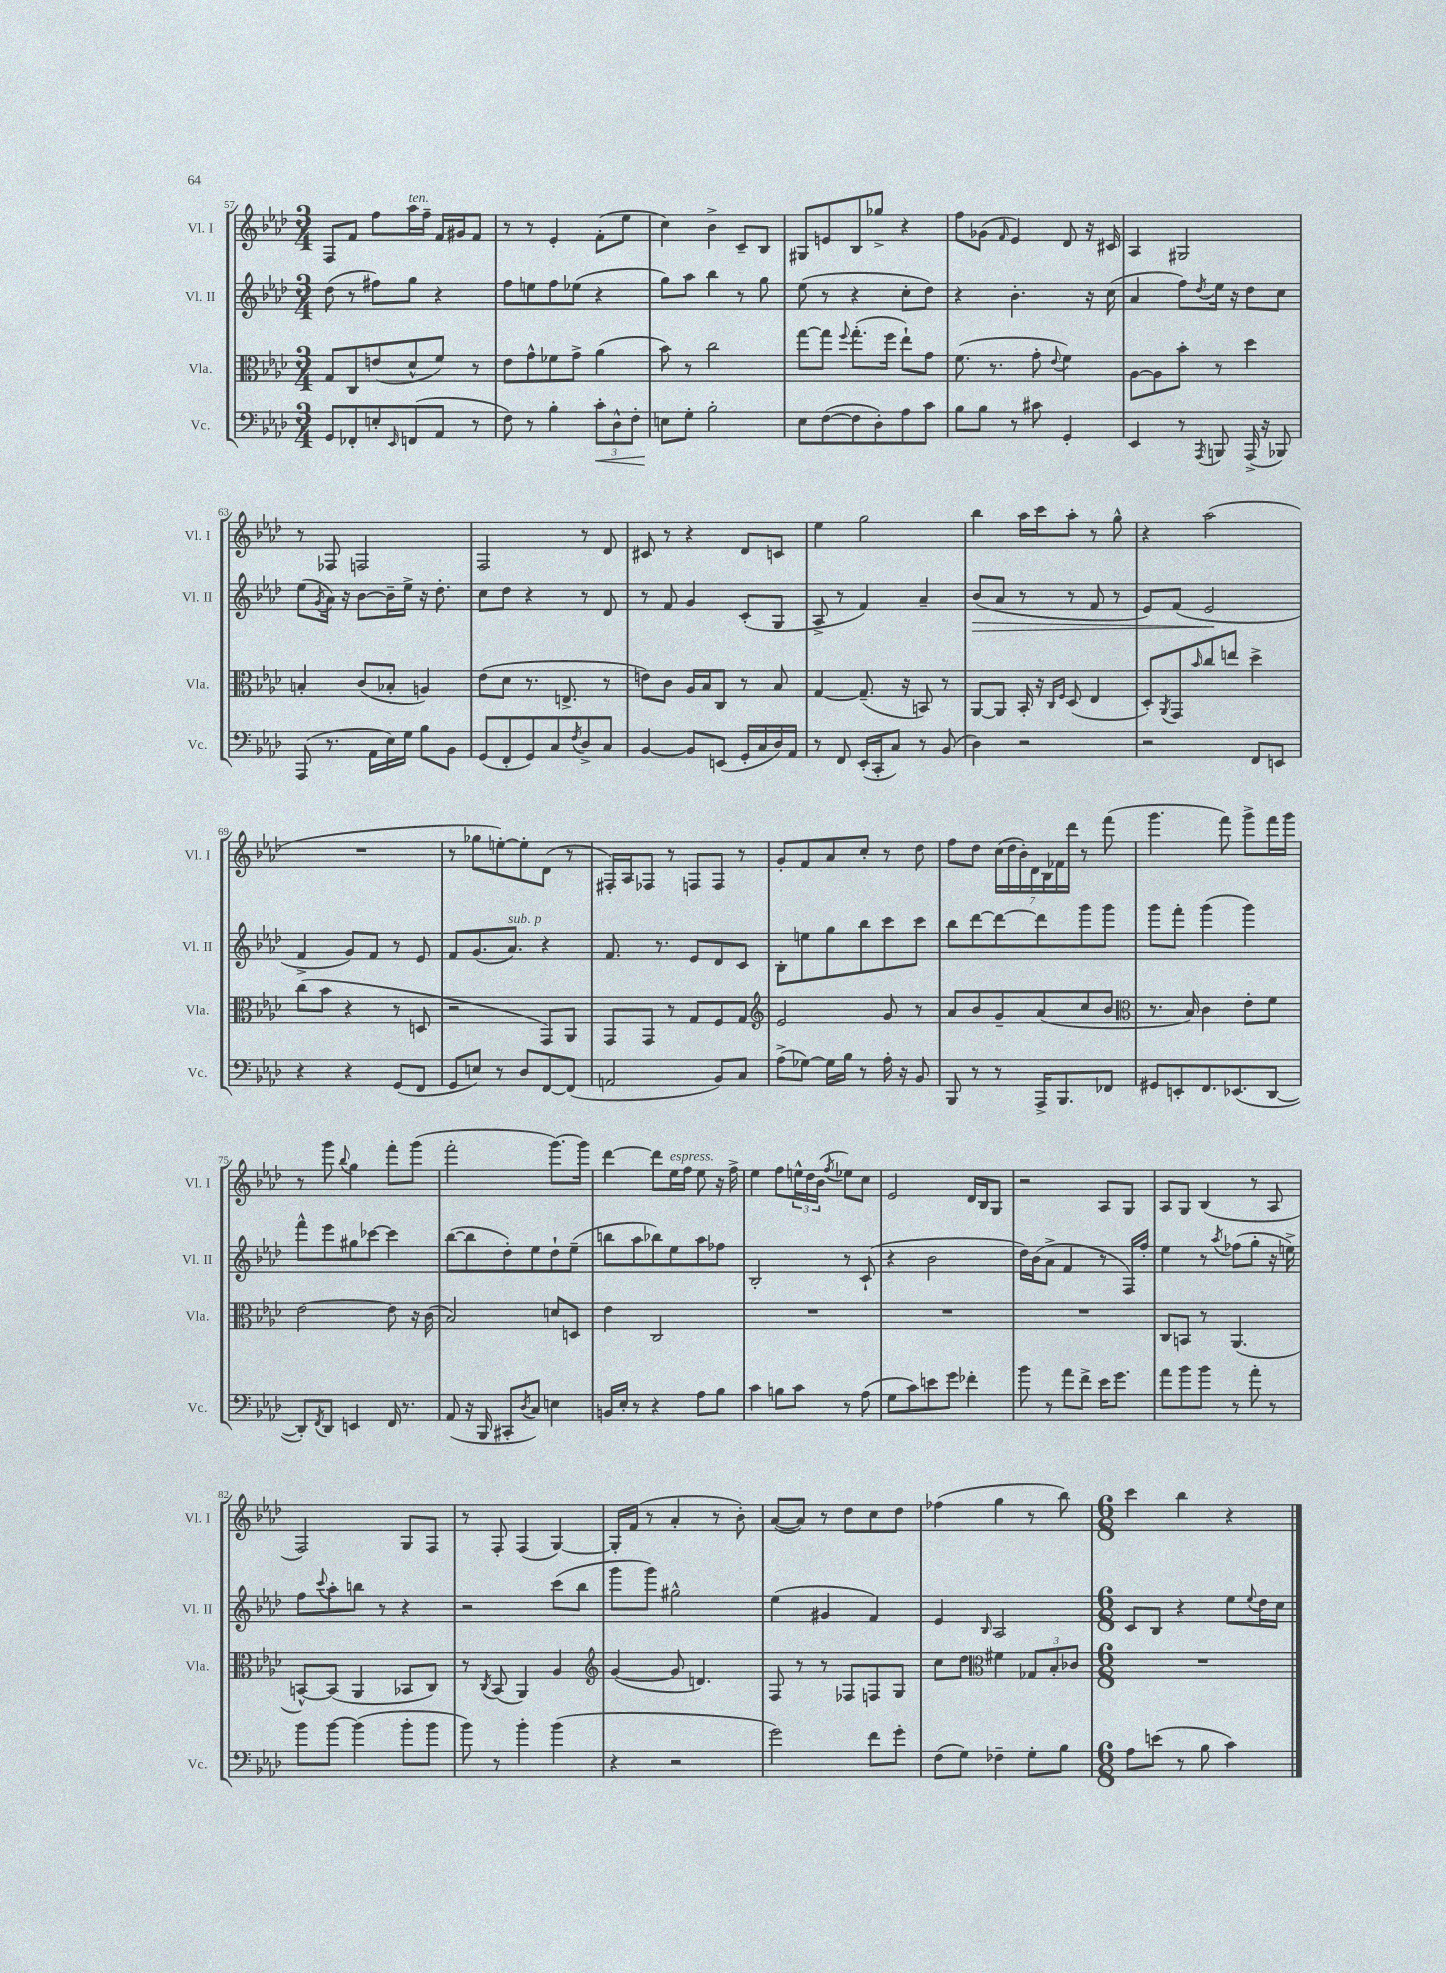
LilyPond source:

<<
\new StaffGroup <<
\new Staff = "s0" \with { instrumentName = "Vl. I" shortInstrumentName = "Vl. I" } {
    \clef treble \key aes \major \numericTimeSignature \time 3/4
    f8 f'8 f''8 aes''16^\markup { \italic "ten." } f''16-- f'16 gis'16 f'8 |
    r8 r8 ees'4-. f'8-.( ees''8 |
    c''4) bes'4-> c'8-- bes8 |
    gis8 e'8 bes8 ges''8-> r4 |
    f''8 ges'8( \grace { f'16 } ees'4) des'8 r16 cis'16 |
    aes4 gis2 |
    r8 fes8 f2 |
    f2 r8 des'8 |
    cis'8 r8 r4 des'8 c'8 |
    ees''4 g''2 |
    bes''4 aes''16 c'''16 aes''8-. r8 g''8-^ |
    r4 aes''2( |
    R2. |
    r8 ges''8 e''8~-.) e''8-. des'8( r8 |
    fis16-.) aes16 fes8 r8 f8 f8 r8 |
    g'8-. f'8 aes'8 c''8-. r8 des''8 |
    f''8 des''8 \tuplet 7/4 { c''16( des''16 bes'16-.) des'16 bes16 fes'16 des'''16 } r8 f'''8( |
    g'''4. f'''8) g'''8-> f'''16 g'''16 |
    r8 g'''8 \appoggiatura { bes''8 } g''4 f'''8-. g'''8( |
    f'''2-. g'''8.~) g'''16 |
    des'''4~ des'''8 ees''16^\markup { \italic "espress." } f''16 ees''8 r16 f''16-> |
    ees''4 f''8 \tuplet 3/2 { e''16-^ des''16 bes'16( } \acciaccatura { f''8 } ees''8) c''8 |
    ees'2 des'16 bes16 g8 |
    r2 aes8 g8 |
    aes8 g8 bes4( r8 aes8 |
    f2) g8 f8 |
    r8 f8-. f4( g4~) |
    g16-. f'16( r8 aes'4-. r8 bes'8-.) |
    aes'8~( aes'8) r8 des''8 c''8 des''8 |
    fes''4( g''4 r8 bes''8) |
    \numericTimeSignature \time 6/8 c'''4 bes''4 r4 \bar "|." |
}
\new Staff = "s1" \with { instrumentName = "Vl. II" shortInstrumentName = "Vl. II" } {
    \clef treble \key aes \major \numericTimeSignature \time 3/4
    des''8( r8 fis''8) g''8 r4 |
    f''8 e''8 f''8 ees''8( r4 |
    g''8) aes''8 bes''4 r8 g''8 |
    ees''8( r8 r4 c''8-. des''8) |
    r4 bes'4.-. r16 c''16( |
    aes'4 f''8) \acciaccatura { des''8 } ees''16 r16 des''8 c''8 |
    ees''8( \acciaccatura { g'8 } aes'16) r16 bes'8~ bes'16-- ees''16-> r16 des''8.-. |
    c''8 des''8 r4 r8 des'8 |
    r8 f'8 g'4 c'8-.( g8 |
    aes8-> r8 f'4) aes'4-- |
    bes'8\>( aes'8 r8 r8 f'8 r8 |
    ees'8) f'8( ees'2\! |
    f'4-> g'8) f'8 r8 ees'8 |
    f'8 g'8.( aes'8.^\markup { \italic "sub. p" }) r4 |
    f'8. r8. ees'8 des'8 c'8 |
    bes8-. e''8 g''8 bes''8 c'''8 c'''8 |
    bes''8 des'''8~ des'''8~ des'''8 g'''8 g'''8 |
    g'''8 f'''8-. g'''4( g'''4) |
    f'''8-^ ees'''8 gis''8 ces'''8~ ces'''4 |
    bes''8~( bes''8 des''8-.) ees''8 des''8-! ees''8--( |
    b''8 aes''8 bes''8) ees''8 aes''8 fes''8 |
    bes2-. r8 c'8-!( |
    r4 bes'2 |
    des''16) bes'16( aes'8-> f'4 r8 f16) f''16-. |
    ees''4 r8 \acciaccatura { aes''8 } fes''8( g''8-. r16 e''16->) |
    f''8 \appoggiatura { c'''8 } aes''8-. b''8 r8 r4 |
    r2 c'''8( bes''8 |
    g'''8 g'''8) gis''2-^ |
    ees''4( gis'4 f'4) |
    ees'4 \grace { bes16 } aes2 |
    \numericTimeSignature \time 6/8 c'8 bes8 r4 ees''8 \appoggiatura { ees''8 } des''16 c''16 \bar "|." |
}
\new Staff = "s2" \with { instrumentName = "Vla." shortInstrumentName = "Vla." } {
    \clef alto \key aes \major \numericTimeSignature \time 3/4
    g8 c8 e'8( des'8-^ f'8) r8 |
    ees'8 g'8-^ fes'8 g'8-> aes'4( |
    bes'8) r8 c''2 |
    g''8~ g''8 \appoggiatura { f''8 } g''8.-.( f''16 ees''8-!) g'8 |
    f'8.( r8. g'8-. \appoggiatura { ees'8 } f'4) |
    aes8~ aes8 bes'8-. r8 des''4 |
    b4-. c'8( bes8-. a4) |
    ees'8( des'8 r8. e8.-> r8 |
    e'8) c'8 aes16 bes16 c8 r8 bes8 |
    g4~ g8.--( r16 b,8) r8 |
    aes,8~ aes,8 bes,16-. r16 \grace { c16 f16 } des8( ees4 |
    des8-.) \acciaccatura { aes,8 } g,8 \grace { bes'16 } c''8 e''8 des''4-> |
    c''8( bes'8 r4 r8 d8 |
    r2 g,8) aes,8 |
    g,8 g,8 r8 g8 f8 g8 |
    \clef treble ees'2 g'8 r8 |
    aes'8 bes'8 g'8-- aes'8( c''8 bes'8 |
    \clef alto r8. bes16) c'4 ees'8-. f'8 |
    ees'2~ ees'8 r16 c'16( |
    bes2) d'8 d8 |
    ees'4 c2 |
    R2. |
    R2. |
    R2. |
    c8 b,8 r8 aes,4.( |
    b,8~-^) b,8( aes,4 bes,8 c8) |
    r8 \acciaccatura { c8 } bes,8( aes,4) aes4 |
    \clef treble g'4~( g'8 d'4.) |
    f8 r8 r8 fes8 f8 g8 |
    c''8 des''8 \clef alto fis'4 \tuplet 3/2 { ges8 bes8-. ces'8 } |
    \numericTimeSignature \time 6/8 R2. \bar "|." |
}
\new Staff = "s3" \with { instrumentName = "Vc." shortInstrumentName = "Vc." } {
    \clef bass \key aes \major \numericTimeSignature \time 3/4
    g,8 fes,8-. e8-. \grace { ees,16 } f,8( aes,8 r8 |
    f8) r8 bes4-. \tuplet 3/2 { c'8-.\< des8-^ f8-. } |
    e8\! g8-. bes2-. |
    ees8 f8~( f8 des8-.) aes8 c'8 |
    bes8 bes8 r8 cis'8 g,4-. |
    ees,4 r8 \acciaccatura { aes,,8 } b,,8 aes,,16->( r16 bes,,8) |
    aes,,8( r8. aes,16 ees16) g16 bes8 bes,8 |
    g,8( f,8-. g,8) c8 \acciaccatura { f8 } des8-> c8 |
    bes,4~ bes,8 e,8( g,16-. c16 des16) aes,16 |
    r8 f,8 ees,16-.( c,16-. c8) r8 bes,8( |
    des4) r2 |
    r2 f,8 e,8 |
    r4 r4 g,8( f,8 |
    g,8 e8) r8 des8 f,8~ f,8( |
    a,2 bes,8) c8 |
    aes8->( ges8~) ges16 bes16 r8 aes16-. r16 bes,8 |
    bes,,8 r8 r8 aes,,16-> bes,,8. fes,8 |
    gis,8 e,8-. f,8. ees,8.( des,8~ |
    des,8-.) \acciaccatura { f,8 } des,8 e,4 f,16 r8. |
    aes,8( r16 bes,,16 cis,8-. \acciaccatura { des8 } c8) e4 |
    b,16 ees16-. r8 r4 aes8 bes8 |
    c'4 b8 c'8 r8 aes8( |
    g8 c'8) e'8 g'8 fes'4-. |
    bes'8 r8 aes'8 f'8-> ees'16 g'8. |
    aes'8 bes'8 bes'8 r8 aes'8-. r8 |
    bes'8 bes'8~ bes'4( bes'8-. bes'8 |
    bes'8) r8 bes'4-. bes'4( |
    r4 r2 |
    g'2) f'8 g'8-. |
    f8( g8) fes4-- g8-. bes8 |
    \numericTimeSignature \time 6/8 aes8 e'8( r8 bes8 c'4) \bar "|." |
}
>>
>>
\layout { \context { \Score currentBarNumber = #57 } }
